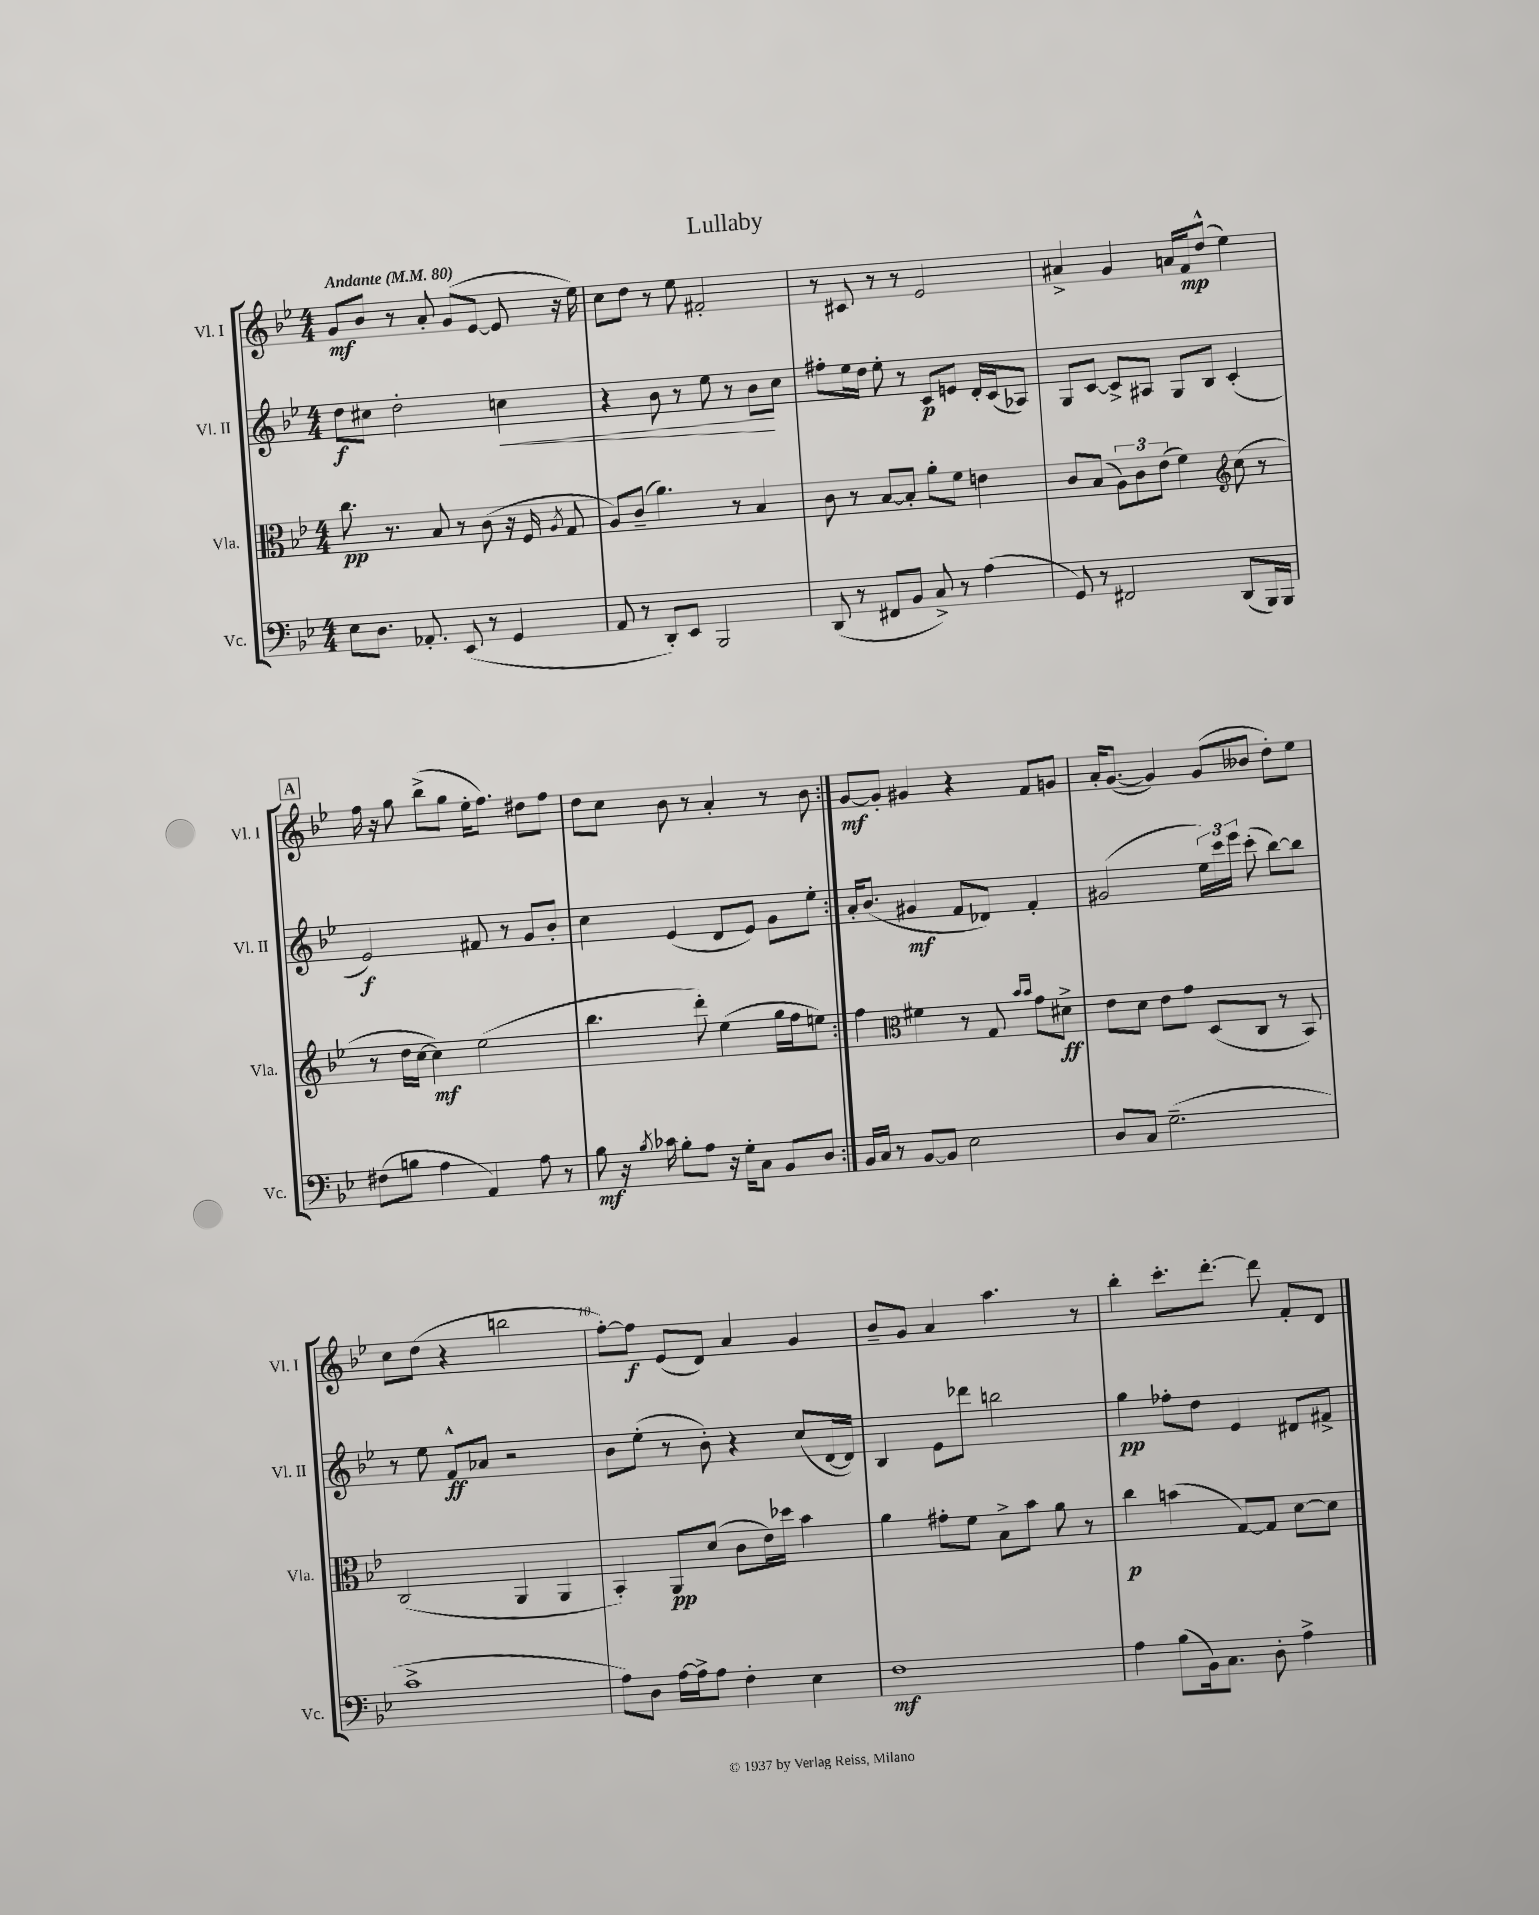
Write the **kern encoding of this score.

**kern	**dynam	**kern	**dynam	**kern	**dynam	**kern	**dynam
*part4	*part4	*part3	*part3	*part2	*part2	*part1	*part1
*staff4	*staff4	*staff3	*staff3	*staff2	*staff2	*staff1	*staff1
*I"Vc.	*	*I"Vla.	*	*I"Vl. II	*	*I"Vl. I	*
*I'Vc.	*	*I'Vla.	*	*I'Vl. II	*	*I'Vl. I	*
*clefF4	*	*clefC3	*	*clefG2	*	*clefG2	*
*k[b-e-]	*	*k[b-e-]	*	*k[b-e-]	*	*k[b-e-]	*
*M4/4	*	*M4/4	*	*M4/4	*	*M4/4	*
*MM80	*	*MM80	*	*MM80	*	*MM80	*
=1	=1	=1	=1	=1	=1	=1	=1
!	!	!	!	!	!	!LO:TX:a:B:t=Andante	!
8E-\L	.	8.cc\	pp	8dd\L	f	8g/L	mf
8.D\J	.	.	.	8cc#X\J	.	8b-/J	.
.	.	8.r	.	.	.	.	.
.	.	.	.	2dd'\	.	8r	.
8.AA-X'/	.	.	.	.	.	.	.
.	.	8B-/	.	.	.	8a'/	.
(8EE-/	.	8r	.	.	.	(8g/L	.
8r	.	(8c\	.	.	.	[8e-/J	.
!	!	!	!	!	!LO:HP:b	!	!
4GG/	.	16r	.	4ccn\	<	8e-/]	.
.	.	16F/	.	.	.	.	.
.	.	8qA/	.	.	.	.	.
.	.	8G/	.	.	.	16r	.
.	.	.	.	.	.	16ee-\)	.
=2	=2	=2	=2	=2	=2	=2	=2
8AA/	.	8A/L)	.	4r	.	8cc\L	.
8r	.	(8c~/J	.	.	.	8dd\J	.
8DD'/L)	.	4.a\)	.	8b-\	.	8r	.
8EE-/J	.	.	.	8r	.	8ee-\	.
2BBB-/	.	.	.	8ee-\	.	2f#X'/	.
.	.	8r	.	8r	.	.	.
.	.	4B-/	.	8b-\L	.	.	.
.	.	.	.	8cc\J	[	.	.
=3	=3	=3	=3	=3	=3	=3	=3
(8DD/	.	8c\	.	8ff#X'\L	.	8r	.
8r	.	8r	.	16ee-\L	.	8c#X/	.
.	.	.	.	16dd\JJ	.	.	.
8FF#X/L	.	[8B-/L	.	8ee-'\	.	8r	.
8BB-/J	.	8B-'/J]	.	8r	.	8r	.
8C^/)	.	8a'\L	.	8c/L	p	2e-/	.
8r	.	8f\J	.	8en/J	.	.	.
(4A\	.	4en\	.	16d'/LL	.	.	.
.	.	.	.	(16c/J	.	.	.
.	.	.	.	8A-X/J)	.	.	.
=4	=4	=4	=4	=4	=4	=4	=4
8GG/)	.	8c/L	.	8G/L	.	4a#X^/	.
8r	.	(8B-/J	.	[8c/J	.	.	.
2FF#X/	.	12A\L)	.	8c^/L]	.	4g/	.
.	.	12c\	.	.	.	.	.
.	.	.	.	8A#X/J	.	.	.
.	.	(12e-\J	.	.	.	.	.
.	.	4f\)	.	8G/L	.	16an/LL	.
.	.	.	.	.	.	16f/J	mp
.	.	.	.	8B-/J	.	(8dd^^/J	.
*	*	*clefG2	*	*	*	*	*
(8DD/L	.	(8cc\	.	(4c'/	.	4ee-\)	.
16BBB-/L)	.	8r	.	.	.	.	.
16BBB-/JJ	.	.	.	.	.	.	.
!!LO:LB:g=z
!!LO:REH:place=s1:t=A
=5	=5	=5	=5	=5	=5	=5	=5
(8F#X\L	.	8r	.	2e-/)	f	16ff\	.
.	.	.	.	.	.	16r	.
8Bn\J	.	16dd\LL	.	.	.	8gg\	.
.	.	[16cc\JJ	.	.	.	.	.
4A\	.	4cc\])	mf	.	.	(8bb-^\L	.
.	.	.	.	.	.	8gg\J	.
4AA/)	.	(2ee-\	.	8f#X/	.	16ee-'\KL	.
.	.	.	.	.	.	8.ff\J)	.
.	.	.	.	8r	.	.	.
8A\	.	.	.	8g/L	.	8dd#X\L	.
8r	.	.	.	8b-'/J	.	8ff\J	.
=6	=6	=6	=6	=6	=6	=6	=6
8B-\	mf	4.bb-\	.	4cc\	.	8dd\L	.
16r	.	.	.	.	.	8cc\J	.
8qB-/	.	.	.	.	.	.	.
16c-X\	.	.	.	.	.	.	.
8B-'\L	.	.	.	(4e-/	.	8b-\	.
8A\J	.	8ddd'\)	.	.	.	8r	.
16r	.	(4ee-\	.	8d/L	.	4a'/	.
16G'\KL	.	.	.	.	.	.	.
8C\J	.	.	.	8e-/J)	.	.	.
8BB-/L	.	16gg\LL	.	8g\L	.	8r	.
.	.	16ff\J	.	.	.	.	.
8D/J	.	8een\J)	.	8ee-'\J	.	8b-\	.
=7:|!	=7:|!	=7:|!	=7:|!	=7:|!	=7:|!	=7:|!	=7:|!
16BB-/LL	.	4ff\	.	16a'/KL	.	[8g/L	mf
16C/JJ	.	.	.	(8.b-/J	.	.	.
8r	.	.	.	.	.	8g'/J]	.
*	*	*clefC3	*	*	*	*	*
[8BB-/L	.	4f#X\	.	4g#X/	mf	4g#X/	.
8BB-/J]	.	.	.	.	.	.	.
2E-\	.	8r	.	8f/L	.	4r	.
.	.	8G/	.	8d-X/J)	.	.	.
.	.	16qqb-/LL	.	.	.	.	.
.	.	16qqb-/JJ	.	.	.	.	.
.	.	8g\L	.	4f'/	.	8f/L	.
.	.	8d#X^\J	ff	.	.	8gn/J	.
=8	=8	=8	=8	=8	=8	=8	=8
8D/L	.	8e-\L	.	(2g#X/	.	16a'/KL	.
.	.	.	.	.	.	([8.g/J	.
8C/J	.	8d\J	.	.	.	.	.
(2.G~\	.	8e-\L	.	.	.	4g/])	.
.	.	8g\J	.	.	.	.	.
.	.	(8D/L	.	24ee-\LL)	.	(8g/L	.
.	.	.	.	24ccc\	.	.	.
.	.	.	.	24eee-\JJ	.	.	.
.	.	8C/J	.	(8ccc'\	.	8b--X/J	.
.	.	8r	.	[8bb-\L)	.	8dd'\L)	.
.	.	8BB-/)	.	8bb-\J]	.	8ee-\J	.
!!LO:LB:g=z
=9	=9	=9	=9	=9	=9	=9	=9
1c^	.	(2C/	.	8r	.	8cc\L	.
.	.	.	.	8ee-\	.	(8dd\J	.
.	.	.	.	8f^^/L	ff	4r	.
.	.	.	.	8a-X/J	.	.	.
.	.	4AA/	.	2r	.	2bbn\	.
.	.	4AA/	.	.	.	.	.
=10	=10	=10	=10	=10	=10	=10	=10
8A\L)	.	4BB-'/)	.	8b-\L	.	[8ff'\L)	.
8D\J	.	.	.	(8ee-'\J	.	8ff\J]	f
[16A\LL	.	8AA/L	pp	8r	.	(8e-/L	.
16A^\J]	.	.	.	.	.	.	.
8A\J	.	(8d/J	.	8b-'\)	.	8d/J)	.
4F'\	.	8c\L	.	4r	.	4a/	.
.	.	16e-\L)	.	.	.	.	.
.	.	16dd-X\JJ	.	.	.	.	.
4E-\	.	4b-\	.	(8cc/L	.	4g/	.
.	.	.	.	[16d/L	.	.	.
.	.	.	.	16d/JJ])	.	.	.
=11	=11	=11	=11	=11	=11	=11	=11
1F	mf	4a\	.	4B-/	.	8b-~/L	.
.	.	.	.	.	.	8g/J	.
.	.	8g#X'\L	.	8e-\L	.	4a/	.
.	.	8f\J	.	8ddd-X\J	.	.	.
.	.	8B-^\L	.	2bbn\	.	4.aa\	.
.	.	8b-\J	.	.	.	.	.
.	.	8a\	.	.	.	.	.
.	.	8r	.	.	.	8r	.
=12	=12	=12	=12	=12	=12	=12	=12
4A\	.	4cc\	p	4gg\	pp	4bb-'\	.
(8B-\L	.	(4bn\	.	8ff-X'\L	.	8.ccc'\L	.
16BB-\k)	.	.	.	8dd\J	.	.	.
8.C\J	.	.	.	.	.	[8.ddd'\J	.
.	.	[8G/L)	.	4e-/	.	.	.
8D'\	.	8G/J]	.	.	.	8ddd\]	.
4A^\	.	[8d\L	.	8d#X/L	.	8f'/L	.
.	.	8d\J]	.	8f#X^/J	.	8d/J	.
==	==	==	==	==	==	==	==
*-	*-	*-	*-	*-	*-	*-	*-
